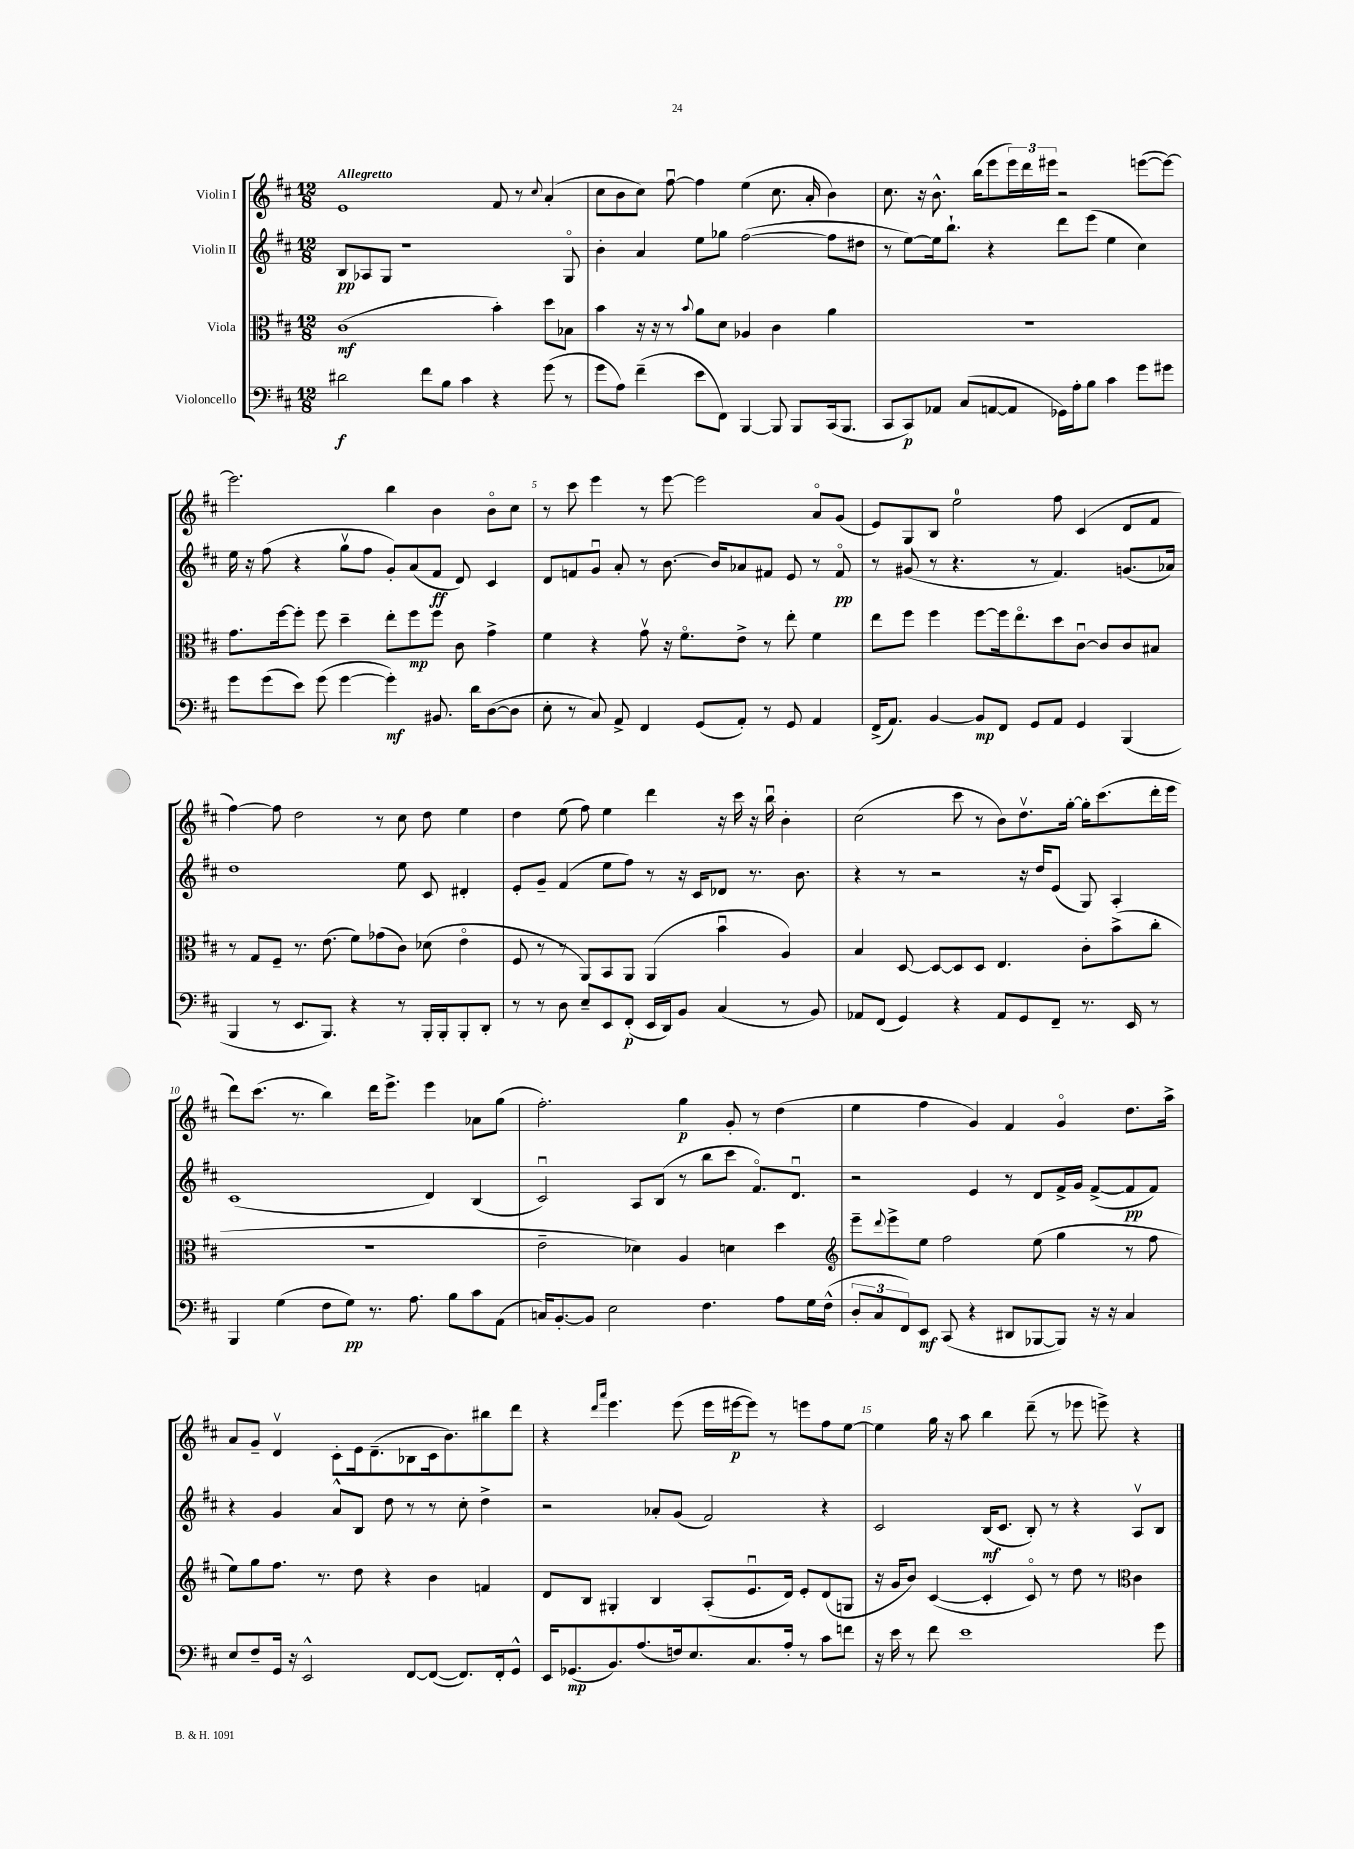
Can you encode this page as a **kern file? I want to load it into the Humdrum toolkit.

**kern	**kern	**kern	**kern
*staff4	*staff3	*staff2	*staff1
*clefF4	*clefC3	*clefG2	*clefG2
*k[f#c#]	*k[f#c#]	*k[f#c#]	*k[f#c#]
*M12/8	*M12/8	*M12/8	*M12/8
2d#\	(1c#	8B/L	1e
.	.	8A-/	.
.	.	8G/J	.
.	.	1r	.
8f#\L	.	.	.
8B\J	.	.	.
4c#\	.	.	.
4r	4b'\)	.	8f#/
.	.	.	8r
.	.	.	8qqcc#/
(8g\	8dd\L	.	(4a'/
8r	8B-\J	8Go/	.
=	=	=	=
8g\L	4b\	4b'\	8cc#\L
8A\J)	.	.	8b\
(4f#~\	16r	4a/	8cc#\J)
.	16r	.	.
.	8r	.	[8ff#u\
.	8qqb/	.	.
8e\L	8a\L	8ee\L	4ff#\]
8FF#\J)	8d\J	8gg-\J	.
[4BBB/	4A-/	([2ff#\	(4ee\
8BBB/]	4c#\	.	8.cc#\
8BBB/L	.	.	.
.	.	.	16a'/
(16CC#/k	4a\	8ff#\]L	4b\)
8.BBB/J	.	.	.
.	.	8dd#\J	.
=	=	=	=
8CC#/L	1.r	8r	8.cc#\
8CC#/)	.	[8ee\L)	.
.	.	.	16r
8AA-/J	.	16ee\]k	8.b^^\
.	.	8.bb`\J	.
(8C#/L	.	.	.
.	.	.	(16bb\LK
[8AA/	.	4r	8eee\
8AA/]J	.	.	24eee\L)
.	.	.	24ddd\
.	.	.	24eee#\JJ
16GG-\LL)	.	8ddd\L	2r
16A'\J	.	.	.
8B\J	.	(8eee\J	.
4c#\	.	4ee\	.
8g\L	.	4cc#\)	([8eee\L
8g#\J	.	.	8eee\_J)
=	=	=	=
8g\L	8.g\L	16ee\	2.eee\]
.	.	16r	.
(8g\	.	(8ff#\	.
.	[16ff#\k	.	.
8e\J)	8ff#'\]J	4r	.
(8g\	8ff#\	.	.
[4g\	4dd~\	8ggv\L	.
.	.	8ff#\J	.
4g'\])	8ee'\L	8g'/L)	4bb\
.	8ff#\	(8a/	.
8.BB#/	8ff#\J	8f#/J	4b\
.	8c#\	8d/)	.
16d\LK	.	.	.
([8D\	4g^\	4c#/	8bo\L
8D\]J	.	.	8cc#\J
=	=	=	=
8E'\	4f#\	8d/L	8r
8r	.	8f/	8ccc#\
8C#/)	4r	8gu/J	4eee\
8AA^/	.	8a'/	.
4FF#/	8gv\	8r	8r
.	16r	[8.b\	[8eee\
.	8.f#o\L	.	.
(8GG/L	.	.	2eee\]
.	.	16b/]LK	.
8AA'/J)	8e^\J	8a-/	.
8r	8r	8f#/J	.
8GG/	8ee'\	8e/	.
4AA/	4f#\	8r	8ao/L
.	.	8f#o/	(8g/J
=	=	=	=
(16FF#^/LK	8ee\L	8r	8e/L)
8.AA/J)	.	.	.
.	8ff#\J	(8g#/	8G/
[4BB/	4ff#\	8r	8B/J
.	.	4.r	2ee\
8BB/]L	[8ff#\L	.	.
8FF#/J	16ff#\]k	.	.
.	8.eeo\	.	.
8GG/L	.	8r	.
8AA/J	8dd\	4.f#/)	8ff#\
4GG/	[8c#u\J	.	(4c#/
.	8c#/]L	.	.
(4BBB/	8c#/	(8.g/L	8d/L
.	8B#/J	.	8f#/J
.	.	16a-/Jk)	.
=	=	=	=
4BBB/	8r	1dd	[4ff#\)
.	8G/L	.	.
8r	8F#~/J	.	8ff#\]
8.EE/L	8.r	.	2dd\
8.BBB/J)	(8.e\	.	.
4r	8f#\L)	.	.
.	(8g-\	.	8r
8r	8c#\J)	8ee\	8cc#\
16BBB'/LL	(8d-\	8c#/	8dd\
16BBB'/J	.	.	.
8BBB'/	4eo\	4d#'/	4ee\
8DD'/J	.	.	.
=	=	=	=
8r	8F#/	8e'/L	4dd\
8r	8r	8g~/J	.
8D\	8r	(4f#/	(8ee\
8E~/L	8AA/L)	.	8ff#\)
8EE/	8BB/	8ee\L	4ee\
(8FF#'/J	8AA/J	8ff#\J)	.
16EE/LL	(4AA/	8r	4ddd\
16DD/J)	.	.	.
8BB/J	.	16r	.
.	.	16c#/LK	.
(4C#/	4bu\	8d-/J	16r
.	.	.	16ccc#\
.	.	8.r	16r
.	.	.	16bbu\
8r	4A/)	.	4b'\
.	.	8.b\	.
8BB/)	.	.	.
=	=	=	=
8AA-/L	4B/	4r	(2cc#\
(8FF#/J	.	.	.
4GG/)	[8D/	8r	.
.	8D/_L	2r	.
4r	8D/]	.	8ccc#\
.	8D/J	.	8r
8AA-/L	4.E/	.	8b\L)
8GG/	.	16r	8.ddv\
.	.	16dd/LK	.
8FF#~/J	.	(8e/J	.
.	.	.	[16gg'\Jk
8.r	8c#'\L	8G/)	16gg'\]LK
.	.	.	(8.ccc#\
.	(8b^\	4A'/	.
16EE/	.	.	.
8r	8cc#'\J	.	16ddd'\L
.	.	.	16eee\JJ
=	=	=	=
4BBB/	1.r	(1c#	8ddd\L)
.	.	.	(8.ccc#\J
(4G\	.	.	.
.	.	.	8.r
8F#\L	.	.	4bb\)
8G\J)	.	.	.
8.r	.	.	16ddd\LK
.	.	.	8.eee^\J
8.A\	.	.	.
.	.	4d/)	4eee\
8B\L	.	.	.
8c#\	.	(4B/	8a-\L
(8AA\J	.	.	(8gg\J
=	=	=	=
16C/LK)	2e~\	2c#u/)	2.ff#'\)
[8.BB'/	.	.	.
8BB/]J	.	.	.
2E\	.	.	.
.	4d-\)	8A/L	.
.	.	(8B/J	.
.	4A/	8r	4gg\
4.F#\	.	8bb\L	.
.	4d\	8ccc#\J	8g'/
.	.	8.f#o/L)	8r
8A\L	4dd\	.	(4dd\
.	.	8.du/J	.
16G\L	.	.	.
(16F#^^\JJ	.	.	.
=	=	=	=
*	*clefG2	*	*
12D'/L	8eee~\L	2r	4ee\
12C#/	.	.	.
.	8qqddd/	.	.
.	8eee^\	.	.
12FF#/)	.	.	.
8EE/J	8ee\J	.	4ff#\
(8CC#/	2ff#\	.	.
4r	.	4e/	4g/)
8DD#/L	.	8r	4f#/
[8BBB-/	(8ee\	8d/L	.
8BBB-/]J)	4gg\	16f#^/L	4go/
.	.	16g/JJ	.
16r	.	([8f#^/L	.
16r	.	.	.
4C#/	8r	8f#/]	8.dd\L
.	8ff#\	8f#/J)	.
.	.	.	16aa^\Jk
=	=	=	=
8E/L	8ee\L)	4r	8a/L
8F#~/	8gg\	.	8g~/J
16GG/Jk	8.ff#\J	4g/	4dv/
16r	.	.	.
2EE^^/	.	.	.
.	8.r	.	.
.	.	8a^^/L	8c#'\L
.	8dd\	8B/J	16e\k
.	.	.	(8.d~\
.	4r	8dd\	.
[8FF#/L	.	8r	8B-\
(8FF#/_J	4b\	8r	16c#\k
.	.	.	8.b\)
8.FF#/]L)	.	8cc#'\	.
.	4f/	4dd^\	8bb#\
16FF#'/k	.	.	.
8GG^^/J	.	.	8ddd\J
=	=	=	=
16EE/LK	8d/L	2r	4r
(8.GG-/	.	.	.
.	8B/J	.	.
.	.	.	16qqddd/LL
.	.	.	16qqaaa/JJ
8.BB/)	4G#'/	.	4.eee\
(8.A/	.	.	.
.	4B/	8a-'/L	.
16F/k)	.	(8g/J	(8eee\
8.E/	.	.	.
.	(8A'/L	2f#/)	16eee\LL
.	.	.	[16eee#\J
8.C#/	8.eu/	.	8eee#\]J)
.	.	.	8r
16A'/Jk	16d/Jk)	.	.
8r	8e'/L	.	8eee\L
8c#\L	(8d/	4r	8ff#\
8f\J	8G/J	.	[8ee\J
=	=	=	=
16r	16r	2c#/	4ee\]
16e\	16g/LK	.	.
8r	8b/J)	.	.
8f#\	([4c#/	.	16gg\
.	.	.	16r
1e	.	.	8aa\
.	4c#'/]	(16B/LK	4bb\
.	.	8.c#/J	.
.	8c#o/)	8B'/)	(8ddd~\
.	8r	8r	8r
.	8dd\	4r	8eee-\
.	8r	.	8eee^\)
*	*clefC3	*	*
.	4c#\	8Av/L	4r
8g\	.	8B/J	.
==	==	==	==
*-	*-	*-	*-
